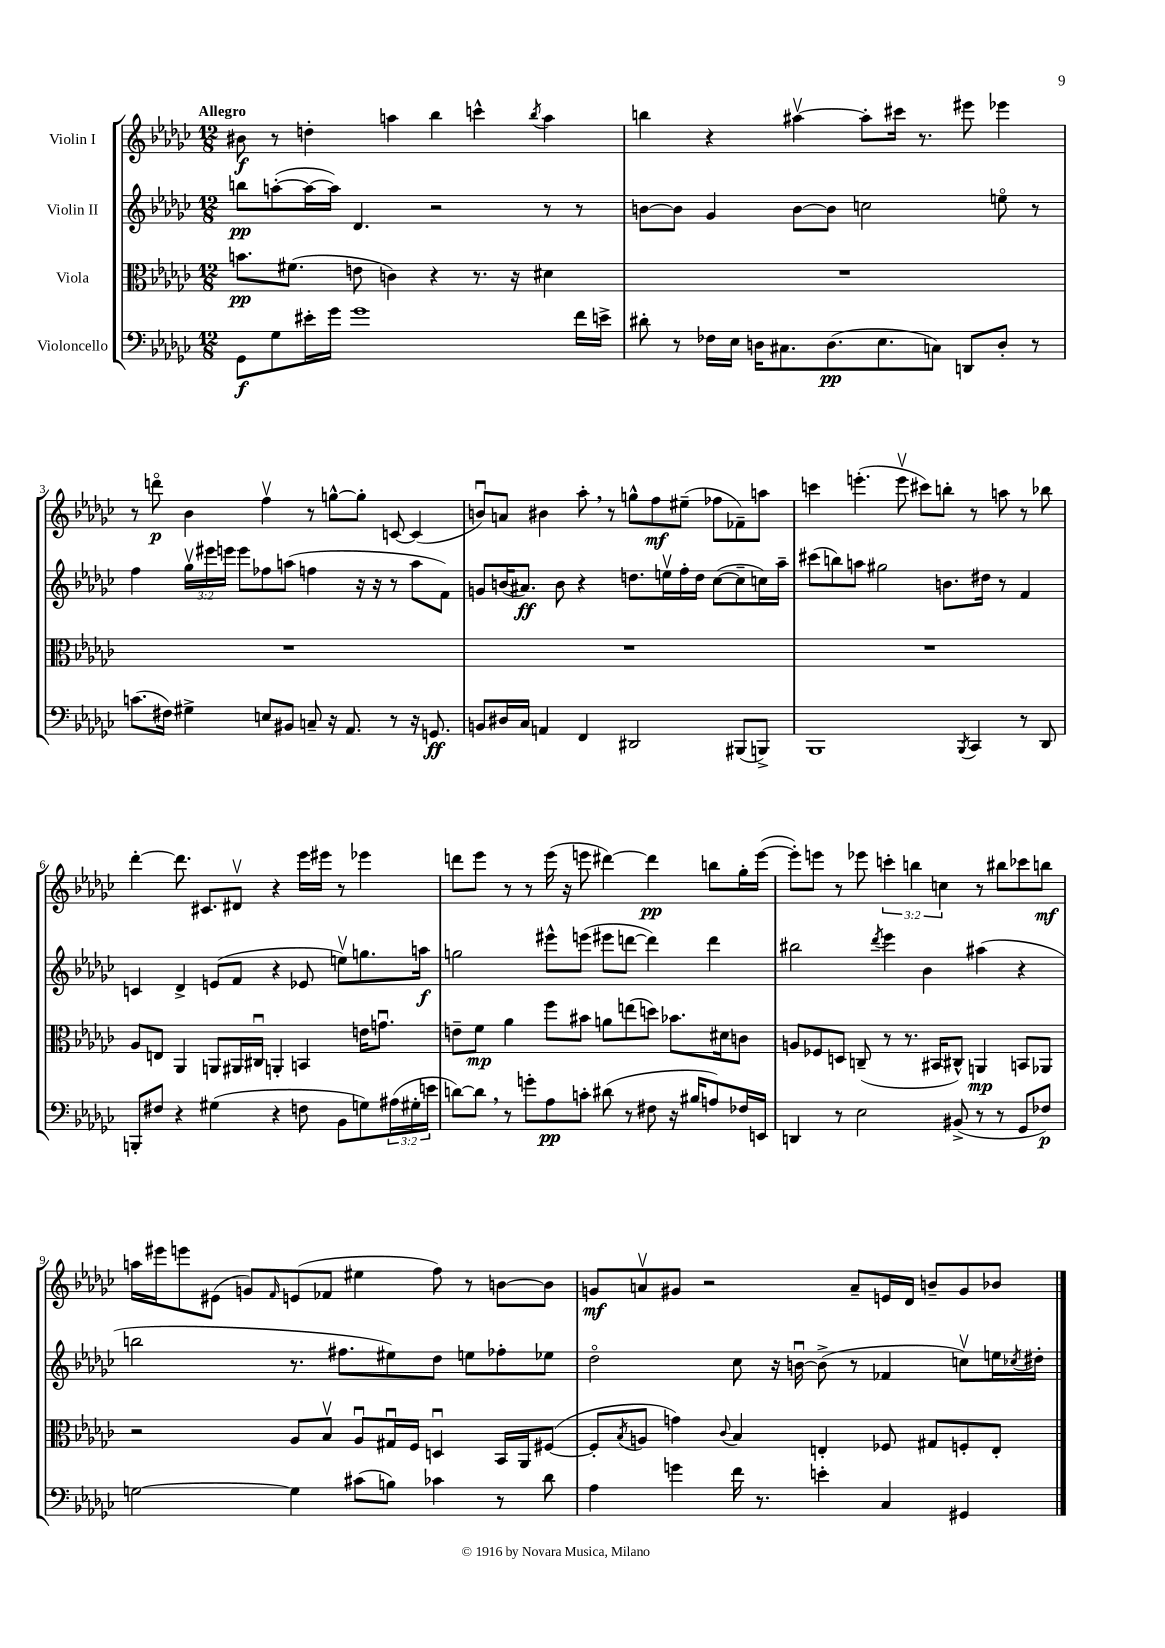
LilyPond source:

<<
\new StaffGroup <<
\new Staff = "s0" \with { instrumentName = "Violin I" } {
    \clef treble \key ges \major \numericTimeSignature \time 12/8 \override Staff.TupletNumber.text = #tuplet-number::calc-fraction-text \tempo "Allegro"
    bis'8\f r8 d''4-. a''4 bes''4 c'''4-^ \acciaccatura { bes''8 } a''4 |
    b''4 r4 ais''4~\upbow ais''8-. cis'''16 r8. eis'''8 ees'''4 |
    r8 d'''8\flageolet\p bes'4 f''4\upbow r8 g''8~-^ g''8-. c'8~ c'4( |
    b'8\downbow) a'8 bis'4 aes''8-. \breathe r8 g''8-^ f''8\mf eis''8--( fes''8 fes'8--) a''8 |
    c'''4 e'''4.-.( e'''8\upbow cis'''8) b''8-. r8 a''8 r8 bes''8 |
    des'''4~-. des'''8. cis'8. dis'8\upbow r4 ees'''16 eis'''16 r8 ees'''4 |
    d'''8 ees'''8 r8 r8 ees'''16( r16 e'''8 dis'''4~) dis'''4\pp b''8 ges''16-. e'''16~( |
    e'''8-.) e'''8 r8 ees'''8 \tuplet 3/2 { c'''4-. b''4 c''4 } r8 bis''8 ces'''8 b''8\mf |
    a''16 eis'''16 e'''8 eis'8( g'8) \grace { f'16 } e'8( fes'8 eis''4 f''8) r8 b'8~ b'8 |
    g'8\mf a'8\upbow gis'8 r2 a'8-- e'16 des'16 b'8-- gis'8 bes'8 \bar "|." |
}
\new Staff = "s1" \with { instrumentName = "Violin II" } {
    \clef treble \key ges \major \numericTimeSignature \time 12/8 \override Staff.TupletNumber.text = #tuplet-number::calc-fraction-text
    b''8\pp a''8~-.( a''16~ a''16) des'4. r2 r8 r8 |
    b'8~ b'8 ges'4 b'8~ b'8 c''2 e''8\flageolet r8 |
    f''4 \tuplet 3/2 { ges''16\upbow eis'''16 e'''16 } e'''8 fes''8 a''8( f''4 r16 r16 r8 a''8 f'8) |
    g'8 b'16( ais'8.\ff) b'8 r4 d''8. e''16\upbow f''16-. d''16 ces''8~( ces''8-- c''16) aes''16-- |
    cis'''8( b''8) a''8 gis''2 b'8. dis''16 r8 f'4 |
    c'4 des'4-> e'8( f'8 r4 ees'8 e''8\upbow) g''8. a''16\f |
    g''2 eis'''8-^ e'''8( eis'''8 d'''8~ d'''4) d'''4 |
    bis''2 \acciaccatura { des'''8 } ees'''4 bes'4 ais''4( r4 |
    b''2 r8. fis''8. eis''8) des''8 e''8 fes''8-. ees''8 |
    des''2\flageolet ces''8 r16 b'16~\downbow b'8->( r8 fes'4 c''8\upbow) e''16 \acciaccatura { ces''8 } dis''16-. \bar "|." |
}
\new Staff = "s2" \with { instrumentName = "Viola" } {
    \clef alto \key ges \major \numericTimeSignature \time 12/8
    b'8.\pp fis'8.( e'8 c'4) r4 r8. r16 dis'4 |
    R1. |
    R1. |
    R1. |
    R1. |
    aes8 e8 aes,4 a,8 ais,16 cis16\downbow a,4-. b,4 e'16 g'8.\downbow |
    e'8-- f'8\mp aes'4 f''8 bis'8 a'8 e''8( d''8) bes'8. dis'16 c'8 |
    a8 fes8 d8 c8--( r8 r8. bis,16 cis8-^) a,4\mp b,8 aes,8 |
    r2 aes8 bes8\upbow aes8\downbow gis16\downbow f16 d4\downbow bes,16 aes,16 fis8~( |
    fis8-. \acciaccatura { bes8 } a8 g'4) \appoggiatura { ces'8 } bes4 e4-. fes8 gis8 f8-. e8-. \bar "|." |
}
\new Staff = "s3" \with { instrumentName = "Violoncello" } {
    \clef bass \key ges \major \numericTimeSignature \time 12/8 \override Staff.TupletNumber.text = #tuplet-number::calc-fraction-text
    ges,8\f ges8 eis'16-. ges'16 ges'1 f'16 e'16-> |
    dis'8-. r8 fes16 ees16 d16 cis8. d8.\pp( ees8. c8) d,8 d8-. r8 |
    c'8.( fis16) gis4-> e8 bis,8 c8-- r16 aes,8. r8 r16 g,8.\ff |
    b,8 dis16 ces16 a,4 f,4 dis,2 bis,,8( b,,8->) |
    bes,,1 \acciaccatura { bes,,8 } ces,4 r8 des,8 |
    b,,8-. fis8 r4 gis4( r4 f8 bes,8 g8) \tuplet 3/2 { ais16( gis16-. e'16 } |
    d'8~) d'8 \breathe r8 g'8-. aes8\pp c'8-. dis'8( r8 fis8 r16 bis16 a8) fes16 e,16 |
    d,4 r8 ees2 bis,8->( r8 r8 ges,8 fes8\p) |
    g2~ g4 cis'8( b8) ces'4 r8 des'8 |
    aes4 g'4 f'16 r8. e'4-. ces4 gis,4 \bar "|." |
}
>>
>>
